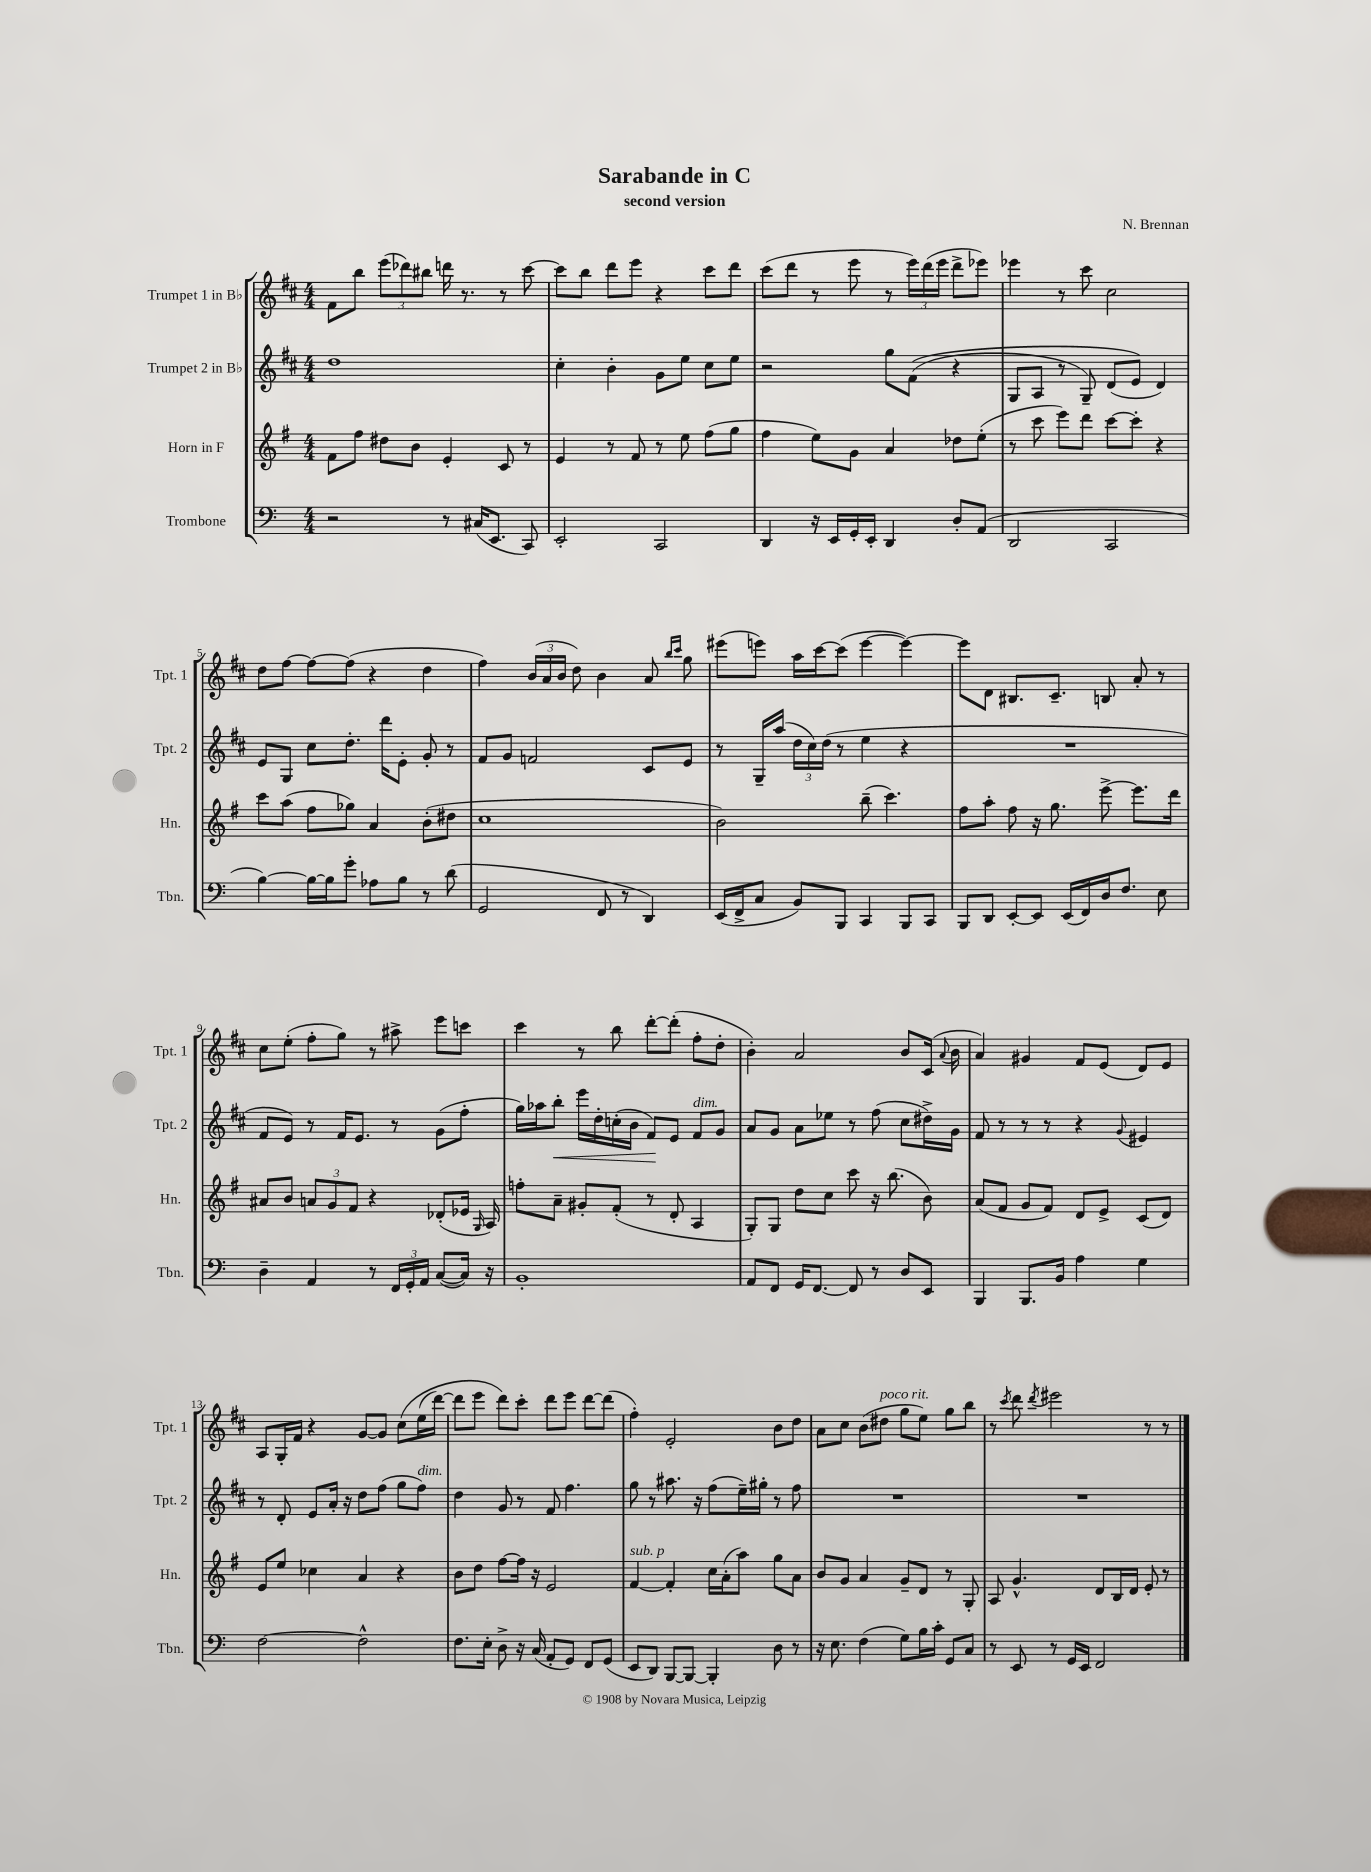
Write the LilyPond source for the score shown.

\header { title = "Sarabande in C" composer = "N. Brennan" subtitle = "second version" }
<<
\new StaffGroup <<
\new Staff = "s0" \with { instrumentName = "Trumpet 1 in Bb" shortInstrumentName = "Tpt. 1" } {
    \clef treble \key d \major \numericTimeSignature \time 4/4
    \autoBeamOff fis'8[ b''8] \tuplet 3/2 { e'''8[( des'''8) bis''8] } d'''16 r8. r8 cis'''8~ |
    cis'''8[ b''8] d'''8[ e'''8] r4 cis'''8[ d'''8] |
    cis'''8[( d'''8] r8 e'''8 r8 \tuplet 3/2 { e'''16[) d'''16( e'''16] } d'''8[-> ees'''8]) |
    ees'''4 r8 cis'''8 cis''2 |
    d''8[ fis''8]~ fis''8[~ fis''8]( r4 d''4 |
    fis''4) \tuplet 3/2 { b'16[( a'16 b'16] } d''8) b'4 a'8 \grace { b''16[ cis'''16] } g''8 |
    eis'''8[( e'''8]) a''16[ cis'''16~ cis'''8]( e'''4~ e'''4~) |
    e'''8[ d'8] bis8.[ cis'8.]-- b8 a'8-. r8 |
    cis''8[ e''8]-.( fis''8[-. g''8]) r8 ais''8-> e'''8[ c'''8] |
    cis'''4 r8 b''8 d'''8[~-. d'''8]-.( fis''8[-. d''8]-. |
    b'4-.) a'2 b'8[ cis'16]( \appoggiatura { a'8 } b'16 |
    a'4) gis'4 fis'8[ e'8]( d'8[) e'8] |
    a8[ g16-. fis'16] r4 g'8[~ g'8] cis''8[\( e''16( d'''16]~) |
    d'''8[ e'''8] d'''8[\) cis'''8]-. d'''8[ e'''8] d'''8[~ d'''8]( |
    fis''4-.) e'2-. b'8[ d''8] |
    a'8[ cis''8] b'8[( dis''8]^\markup { \italic "poco rit." } g''8[ e''8]) g''8[ b''8] |
    r8 \acciaccatura { cis'''8 } d'''8 \acciaccatura { d'''8 } eis'''2 r8 r8 \bar "|." |
}
\new Staff = "s1" \with { instrumentName = "Trumpet 2 in Bb" shortInstrumentName = "Tpt. 2" } {
    \clef treble \key d \major \numericTimeSignature \time 4/4
    \autoBeamOff d''1 |
    cis''4-. b'4-. g'8[ e''8] cis''8[ e''8] |
    r2 g''8[ fis'8](\( r4 |
    g8[ a8] r8 g8--) d'8[( e'8]\) d'4) |
    e'8[ g8] cis''8[ d''8.]-. d'''16[ e'8]-. g'8-. r8 |
    fis'8[ g'8] f'2 cis'8[ e'8] |
    r8 g16[-- a''16]( \tuplet 3/2 { d''16[ cis''16) d''16]( } r8 e''4 r4 |
    R1 |
    fis'8[ e'8]) r8 fis'16[ e'8.] r8 g'8[( fis''8]-. |
    g''16[) aes''16 b''8]-.\< e'''16[ d''16-. c''16-.( b'16] fis'8[\!) e'8] fis'8[^\markup { \italic "dim." } g'8] |
    a'8[ g'8] a'8[ ees''8] r8 fis''8( cis''8[ dis''16->) g'16] |
    fis'8 r8 r8 r8 r4 \appoggiatura { g'8 } eis'4 |
    r8 d'8-. e'8[ a'16]-. r16 d''8[ fis''8]( g''8[ fis''8]^\markup { \italic "dim." }) |
    d''4 g'8 r8 fis'8 fis''4. |
    g''8 r8 ais''8. r16 fis''8[( e''16--) gis''16]-. r8 fis''8 |
    R1 |
    R1 \bar "|." |
}
\new Staff = "s2" \with { instrumentName = "Horn in F" shortInstrumentName = "Hn." } {
    \clef treble \key g \major \numericTimeSignature \time 4/4
    \autoBeamOff fis'8[ fis''8] dis''8[ b'8] e'4-. c'8 r8 |
    e'4 r8 fis'8 r8 e''8 fis''8[( g''8] |
    fis''4 e''8[) g'8] a'4 des''8[ e''8]-.( |
    r8 c'''8 e'''8[) d'''8] c'''8[~ c'''8]-. r4 |
    c'''8[ a''8]( fis''8[ ges''8]) a'4 b'8[-.( dis''8] |
    c''1 |
    b'2) b''8--( c'''4.) |
    fis''8[ a''8]-. fis''8 r16 g''8. e'''8~-> e'''8.[ d'''16] |
    ais'8[ b'8] \tuplet 3/2 { a'8[ g'8 fis'8] } r4 des'8[-.( ees'16] \grace { g16 } a16) |
    f''8[-. a'8]-- gis'8[-. fis'8]-.( r8 d'8-. a4 |
    g8[-.) g8] d''8[ c''8] c'''8 r16 b''8.( b'8) |
    a'8[( fis'8] g'8[ fis'8]) d'8[ e'8]-> c'8[( d'8]) |
    e'8[ e''8] ces''4 a'4 r4 |
    b'8[ d''8] fis''8[~ fis''16] r16 e'2 |
    fis'4~^\markup { \italic "sub. p" } fis'4-. c''16[ a'16-.( a''8]) g''8[ a'8] |
    b'8[ g'8] a'4 g'8[-- d'8] r8 g8-. |
    a8 g'4.-^ d'8[ b16 d'16] e'8-. r8 \bar "|." |
}
\new Staff = "s3" \with { instrumentName = "Trombone" shortInstrumentName = "Tbn." } {
    \clef bass \key c \major \numericTimeSignature \time 4/4
    \autoBeamOff r2 r8 cis16[( e,8.] c,8) |
    e,2-. c,2 |
    d,4 r16 e,16[ g,16-. e,16]-. d,4 d8[-. a,8]( |
    d,2 c,2 |
    b4~) b16[~ b16 g'8]-. aes8[ b8] r8 d'8( |
    g,2 f,8 r8 d,4) |
    e,16[( f,16-> c8] b,8[) b,,8] c,4 b,,8[ c,8] |
    b,,8[ d,8] e,8[~-. e,8] e,16[( f,16) d16 f8.] e8 |
    d4-- a,4 r8 \tuplet 3/2 { f,16[ g,16-. a,16] } c8[~( c16]) r16 |
    b,1-. |
    a,8[ f,8] g,16[ f,8.]~ f,8 r8 d8[ e,8] |
    b,,4 b,,8.[ b,16] a4 g4 |
    f2~ f2-^ |
    f8.[ e16]-. d8-> r16 c16( a,8[-. g,8]) f,8[ g,8]( |
    e,8[ d,8]) b,,8[~ b,,8]~ b,,4-. d8 r8 |
    r16 e8. f4( g8[) b16 c'16]-. g,8[ c8] |
    r8 e,8 r8 g,16[ e,16] f,2 \bar "|." |
}
>>
>>
